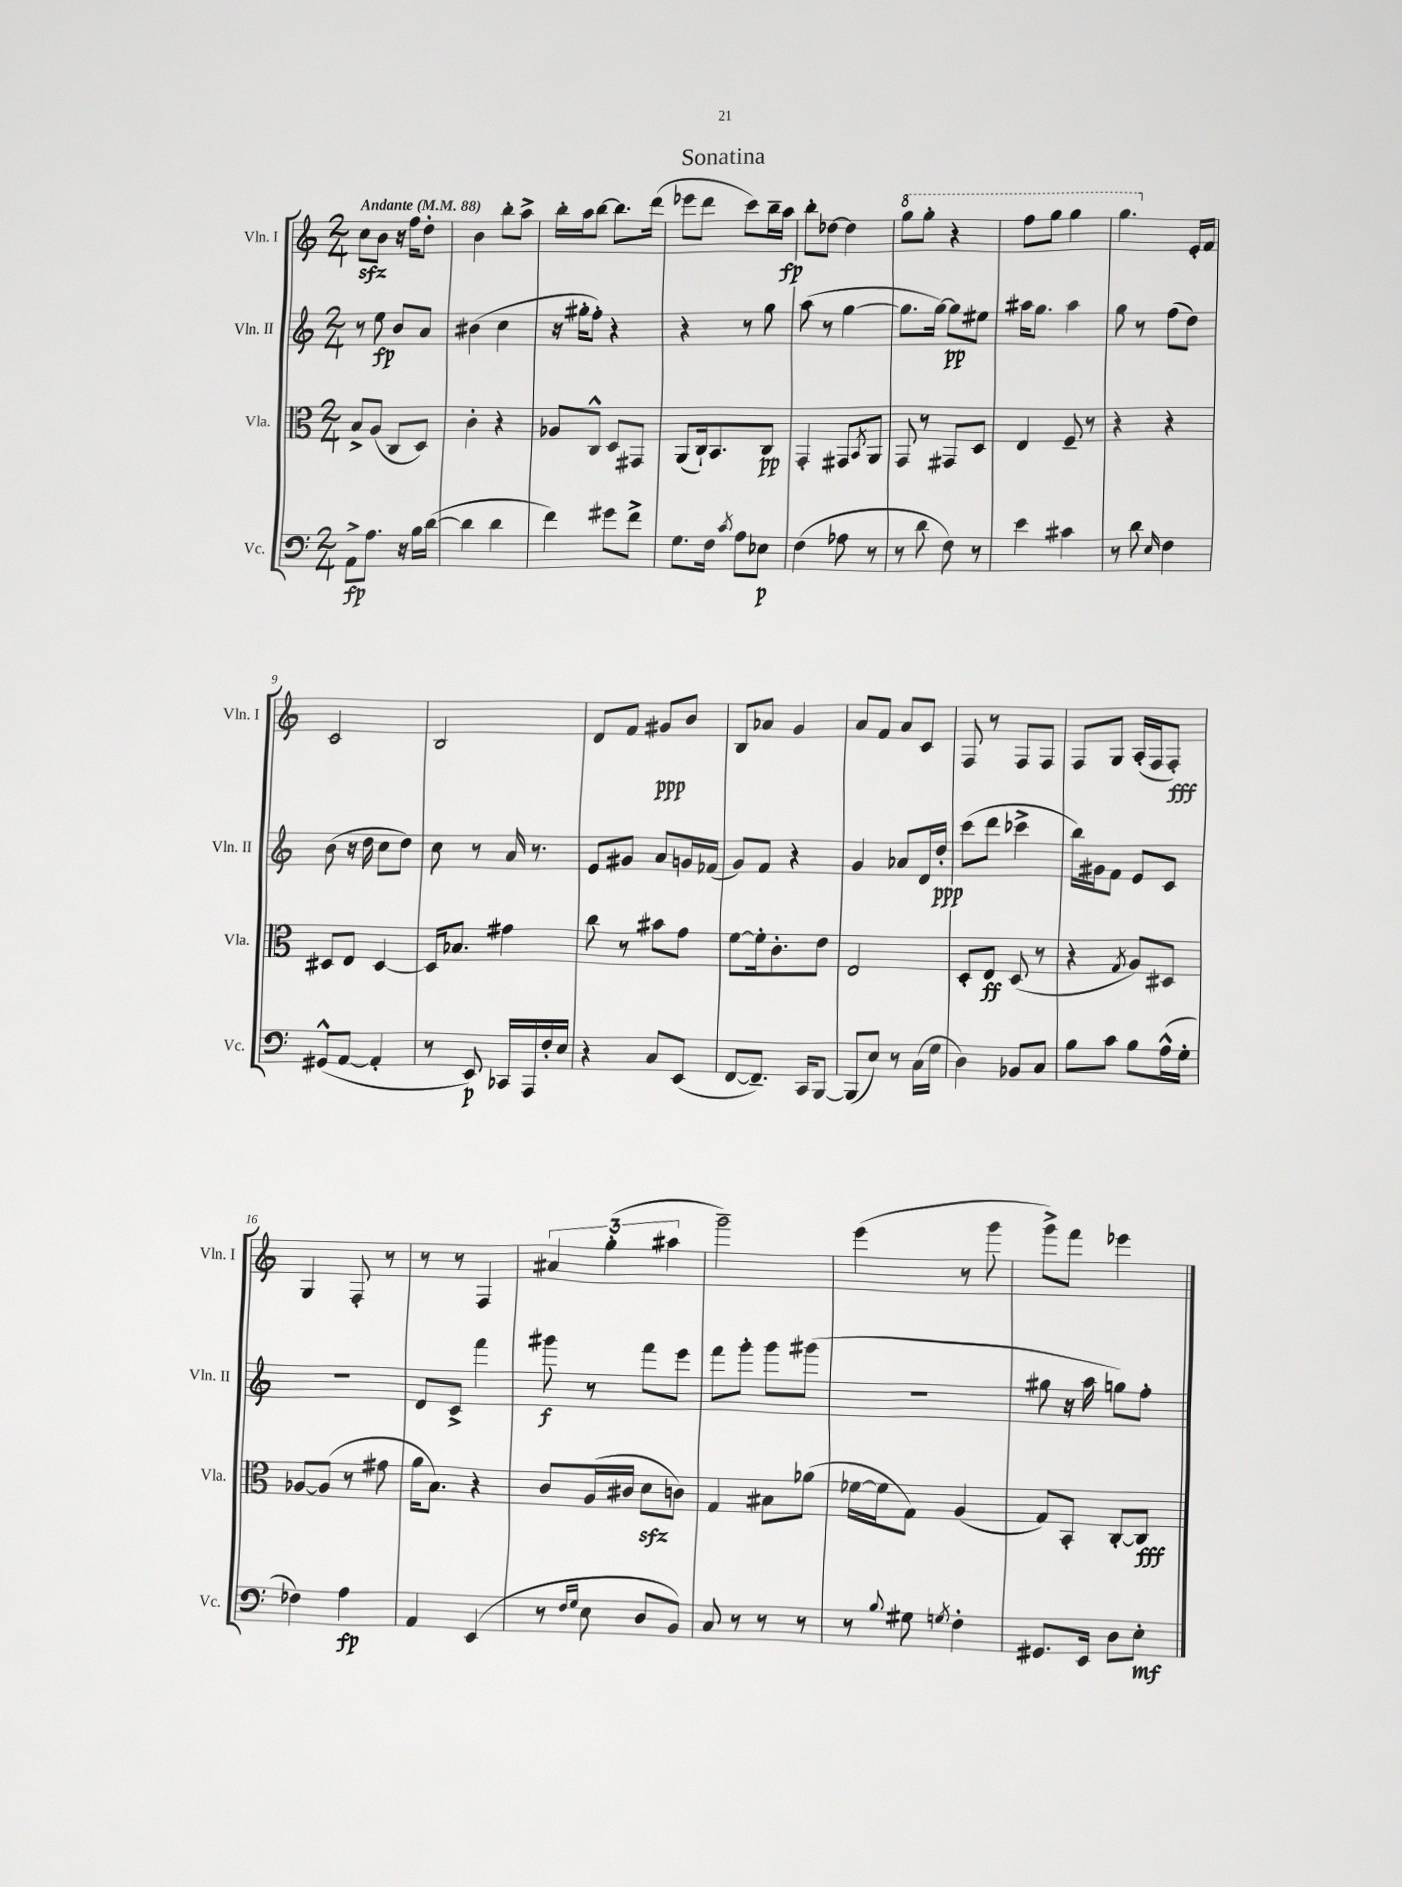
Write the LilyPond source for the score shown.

\header { title = "Sonatina" }
<<
\new StaffGroup <<
\new Staff = "s0" \with { instrumentName = "Vln. I" shortInstrumentName = "Vln. I" } {
    \clef treble \key c \major \numericTimeSignature \time 2/4 \tempo "Andante" 4 = 88
    c''8\sfz b'8 r16 f''16 d''8-. |
    b'4 b''8-. a''8-> |
    b''16-. a''16 b''8~ b''8. d'''16( |
    ees'''8 d'''8 c'''8) b''16-- a''16\fp |
    b''8-. des''8~ des''4 |
    \ottava #1 g'''8 g'''8-. r4 |
    f'''8 g'''8 g'''4 |
    g'''4. \ottava #0 e'16-. f'16 |
    c'2 |
    b2 |
    d'8 f'8 gis'8\ppp b'8 |
    b8 aes'8 g'4 |
    a'8 f'8 a'8 c'8 |
    f8 r8 f8 f8 |
    f8 g8 a16-.( f16 f8-.\fff) |
    g4 f8-. r8 |
    r8 r8 f4 |
    \tuplet 3/2 { ais'4 g''4-.( ais''4 } |
    g'''2--) |
    e'''4( r8 g'''8 |
    g'''8->) f'''8 ees'''4 \bar "|." |
}
\new Staff = "s1" \with { instrumentName = "Vln. II" shortInstrumentName = "Vln. II" } {
    \clef treble \key c \major \numericTimeSignature \time 2/4
    r8 e''8\fp b'8 a'8 |
    bis'4( c''4 |
    r16 gis''16-. f''8-.) r4 |
    r4 r8 g''8 |
    a''8( r8 g''4~ |
    g''8. g''16~) g''8\pp eis''8 |
    ais''16 g''8. ais''4 |
    g''8 r8 f''8( d''8) |
    b'8( r16 d''16 c''8 d''8) |
    c''8 r8 a'16 r8. |
    e'8 gis'8 a'8 g'16 fes'16( |
    g'8) f'8 r4 |
    g'4 aes'8 d'16 d''16-.\ppp |
    c'''8( d'''8 ces'''4-> |
    b''16) gis'16 f'8 e'8 c'8 |
    R2 |
    d'8 c'8-> f'''4 |
    gis'''8\f r8 f'''8 e'''8 |
    f'''8 g'''8-. g'''8 gis'''8( |
    R2 |
    gis''8 r16 a''16 g''8) f''8-. \bar "|." |
}
\new Staff = "s2" \with { instrumentName = "Vla." shortInstrumentName = "Vla." } {
    \clef alto \key c \major \numericTimeSignature \time 2/4
    b8-> a8( c8 d8) |
    c'4-. r4 |
    aes8 c8-^ d8 gis,8 |
    a,8( c16-!) b,8. c8\pp |
    g,4-. gis,8 \acciaccatura { b,8 } a,8 |
    g,8 r8 gis,8 d8 |
    e4 f8-- r8 |
    r4 r4 |
    dis8 e8 dis4~ |
    dis16 bes8. gis'4 |
    c''8 r8 bis'8 g'8 |
    f'8~ f'16-. c'8.-. e'8 |
    e2 |
    d8-. e8\ff d8( r8 |
    r4 \acciaccatura { g8 } a8) dis8 |
    aes8~ aes8( r8 gis'8 |
    a'16 b8.) r4 |
    c'8 a16( cis'16 d'8\sfz c'8) |
    g4 bis8 aes'8( |
    fes'16~ fes'16 g8) a4( |
    g8) b,8-. c8~-. c8\fff \bar "|." |
}
\new Staff = "s3" \with { instrumentName = "Vc." shortInstrumentName = "Vc." } {
    \clef bass \key c \major \numericTimeSignature \time 2/4
    a,8->\fp a8. r16 b16 d'16~( |
    d'4 d'4 |
    f'4) gis'8 f'8-> |
    g8. f16 \acciaccatura { c'8 } a8 ees8\p |
    f4( aes8 r8 |
    r8 d'8 f8) r8 |
    e'4 cis'4 |
    r8 d'8 \grace { e16 } f4 |
    gis,8-^( a,8~ a,4-. |
    r8 e,8\p) ces,16 a,,16 f16-. e16 |
    r4 c8 e,8( |
    f,8~ f,8.--) c,16 b,,8~ |
    b,,8( e8) r8 c16( g16 |
    d4) bes,8 c8 |
    b8 c'8 b8 a16-^( g16-. |
    fes4) a4\fp |
    a,4 e,4( |
    r8 \grace { f16 g16 } e8 d8 b,8) |
    c8 r8 r8 r8 |
    r8 \appoggiatura { b8 } gis8 \acciaccatura { g8 } f4-. |
    gis,8. e,16 d8 e8-.\mf \bar "|." |
}
>>
>>
